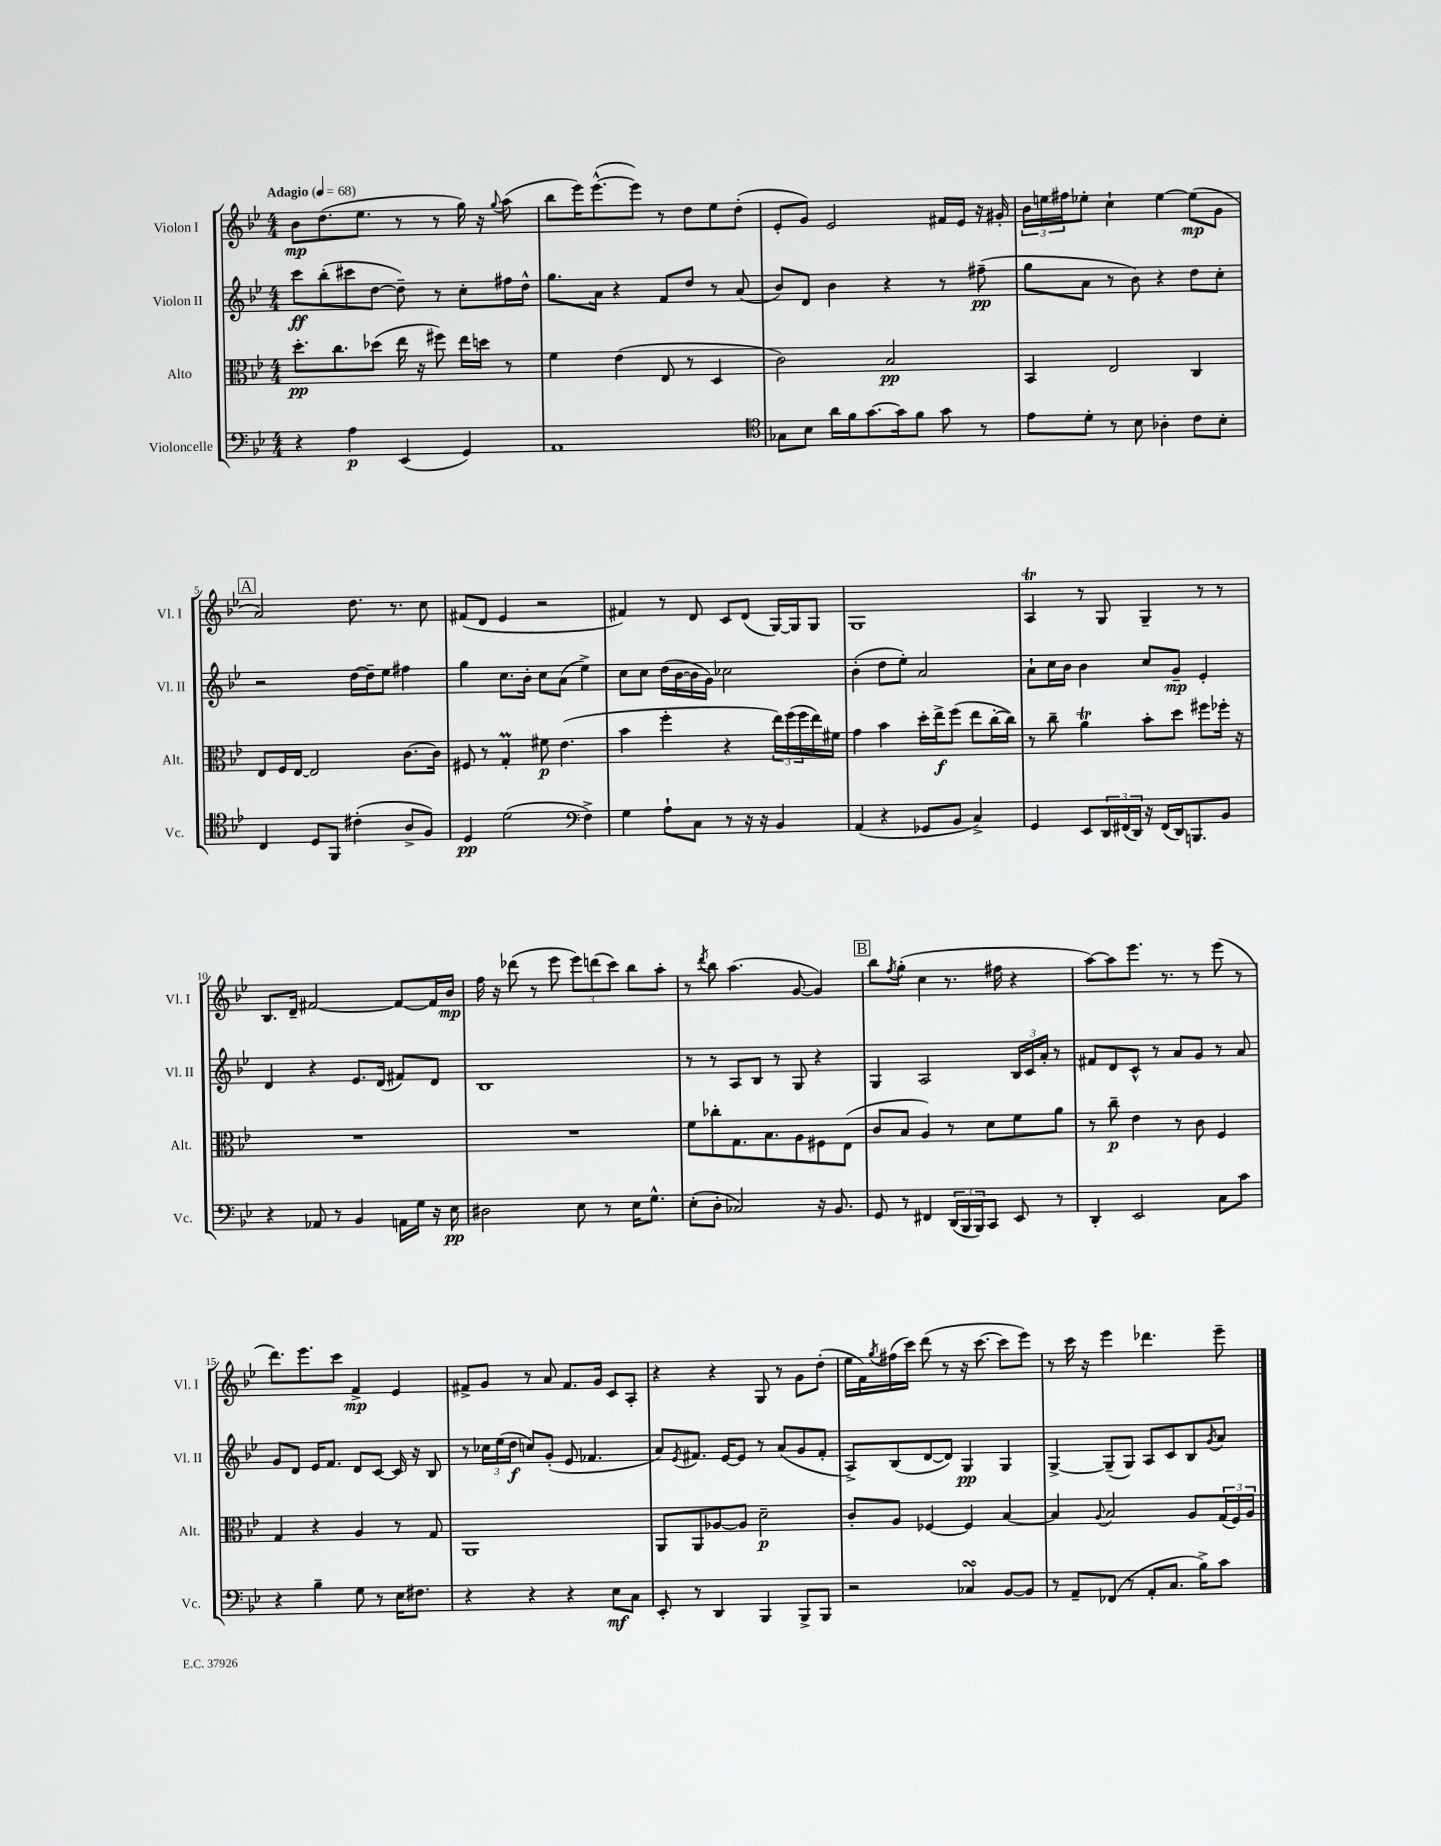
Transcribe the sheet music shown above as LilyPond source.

<<
\new StaffGroup <<
\new Staff = "s0" \with { instrumentName = "Violon I" shortInstrumentName = "Vl. I" } {
    \clef treble \key bes \major \numericTimeSignature \time 4/4 \tempo "Adagio" 4 = 68
    bes'8\mp d''8.( ees''8. r8 r8 g''16) r16 \appoggiatura { g''8 } a''8( |
    bes''8 ees'''16) ees'''8.~-^( ees'''8) r8 d''8 ees''8 d''8-.( |
    ees'8-. g'8) ees'2 fis'16 ees'16 r16 gis'16-. |
    \tuplet 3/2 { bes'16 e''16 fis''16 } ees''8-. c''4-! ees''4~ ees''8\mp( g'8 |
    \mark \markup { \box "A" } a'2) d''8. r8. c''8 |
    fis'8( d'8 ees'4 r2 |
    fis'4) r8 d'8 c'8 d'8( g16~) g16 g8 |
    g1 |
    a4\trill r8 g8 g4-- r8 r8 |
    bes8. d'16-- fis'2~ fis'8~ fis'16 bes'16\mp |
    f''16 r16 des'''8( r8 ees'''8 \tuplet 3/2 { ees'''8) d'''8( c'''8) } bes''8 a''8-. |
    r8 \acciaccatura { d'''8 } bes''8 a''4.( g'8~ g'4) |
    \mark \markup { \box "B" } bes''8 \acciaccatura { f''8 } g''8-.( c''4 r8. fis''16 r4 |
    a''8~) a''8 ees'''8. r8. r8 ees'''8( r8 |
    d'''8.) ees'''8. c'''8 f'4->\mp ees'4 |
    fis'8-> g'8 r8 a'8 fis'8. g'16 c'8 a8-. |
    r4 r4 g8 r8 g'8 d''8-.( |
    ees''16 f'16) \acciaccatura { g''8 } fis''16( c'''16) d'''8( r8 r16 c'''8.~ c'''8 ees'''8) |
    r8 c'''16 r16 ees'''4 des'''4. ees'''8-- \bar "|." |
}
\new Staff = "s1" \with { instrumentName = "Violon II" shortInstrumentName = "Vl. II" } {
    \clef treble \key bes \major \numericTimeSignature \time 4/4
    c'''8\ff bes''8-.( cis'''8 d''8~ d''8--) r8 c''8-. fis''16 d''16-^ |
    g''8. a'16 r4 f'8 d''8 r8 a'8( |
    bes'8) d'8 bes'4 r4 r8 fis''8--\pp( |
    g''8 a'8 r8 bes'8) r4 d''8 c''8-. |
    \mark \markup { \box "A" } r2 d''16~ d''16-- ees''8 fis''4 |
    g''4 c''8. bes'16-. c''8 a'8( ees''4->) |
    c''8 c''8 d''16( bes'16~ bes'16 g'16) ces''2 |
    bes'4-.( d''8 ees''8-.) a'2 |
    a'8-! c''16 bes'16 bes'4 c''8 g'8--\mp ees'4-. |
    d'4 r4 ees'8. d'16( fis'8) d'8 |
    bes1 |
    r8 r8 a8 bes8 r8 g8 r4 |
    \mark \markup { \box "B" } g4 a2 \tuplet 3/2 { bes16 c'16 a'16-. } r8 |
    fis'8 d'8 c'8-^ r8 a'8 g'8 r8 a'8 |
    g'8 d'8 ees'16 f'8. d'8 c'8~ c'16 r16 bes8 |
    r8 \tuplet 3/2 { ces''16 ees''16( d''16\f } c''8) g'8-.( ees'8 fes'4. |
    a'8) \acciaccatura { ees'8 } fis'8. ees'16~ ees'8 r8 a'8( g'8 fis'8-. |
    a8->) bes8( d'8~ d'8) g4\pp g4 |
    g4~-> g8--( g8) a8 c'8 bes8 \acciaccatura { g'8 } a'8 \bar "|." |
}
\new Staff = "s2" \with { instrumentName = "Alto" shortInstrumentName = "Alt." } {
    \clef alto \key bes \major \numericTimeSignature \time 4/4
    d''8.-.\pp c''8. des''8( ees''16 r16 fis''8) ees''16 d''16 r8 |
    f'4 ees'4( ees8 r8 d4 |
    c'2) bes2\pp |
    bes,4 ees2 c4 |
    \mark \markup { \box "A" } ees8 f16 ees16~ ees2 c'8.~ c'16 |
    fis8 r8 g4-.\prall fis'8\p ees'4.( |
    bes'4 f''4-. r4 \tuplet 3/2 { ees''16) f''16( f''16 } ees''16) fis'16 |
    g'4 bes'4 d''16-. ees''16->\f f''8( ees''8 c''16~-. c''16) |
    r8 c''8-- a'4\trill bes'8-. d''8 fis''8 fes''16-. r16 |
    R1 |
    R1 |
    f'8 ces''8-. g8. bes8. a8 fis8 ees8( |
    \mark \markup { \box "B" } c'8 bes8 a4) r8 d'8 f'8 a'8 |
    r8 c''8--\p ees'4 r8 c'8 f4 |
    g4 r4 a4 r8 g8 |
    a,1 |
    a,8 a,8 aes8~ aes8 d'2--\p |
    c'8-. a8 fes4~ fes4 bes4~ |
    bes4 \appoggiatura { a8 } bes2 a8 \tuplet 3/2 { g16( f16) a16 } \bar "|." |
}
\new Staff = "s3" \with { instrumentName = "Violoncelle" shortInstrumentName = "Vc." } {
    \clef bass \key bes \major \numericTimeSignature \time 4/4
    r4 a4\p ees,4( g,4) |
    a,1 |
    \clef tenor ges8 bes8 a'16 f'16 g'8.~ g'16 f'8 g'8 r8 |
    ees'8 d'8-. r8 bes8 aes4-. c'8 bes8-. |
    \mark \markup { \box "A" } c4 d8 f,8 cis'4-.( a8-> f8) |
    d4\pp d'2( \clef bass f4->) |
    g4 a8-! c8 r8 r16 r16 bes,4 |
    a,4( r4 ges,8 bes,8 c4->) |
    g,4 ees,8 \tuplet 3/2 { d,16 fis,16( d,16) } r16 fis,16( d,16) b,,8. bes,8 |
    r4 aes,8 r8 bes,4 a,16 g16 r16 ees16\pp |
    dis2 ees8 r8 ees16 g8.-^ |
    ees8-.( d8-. ces2) r16 bes,8. |
    \mark \markup { \box "B" } g,8 r8 fis,4 \tuplet 3/2 { d,16( bes,,16 bes,,16) } c,8 ees,8 r8 |
    d,4-. ees,2 c8 c'8 |
    r4 bes4-- g8 r8 ees16 fis8. |
    r4 r4 r4 ees8\mf c8 |
    ees,8-. r8 d,4 bes,,4 bes,,8-> bes,,8 |
    r2 ces4\turn bes,8~ bes,8 |
    r8 a,8-- fes,8( r8 a,8-. c8. bes16->) c'8 \bar "|." |
}
>>
>>
